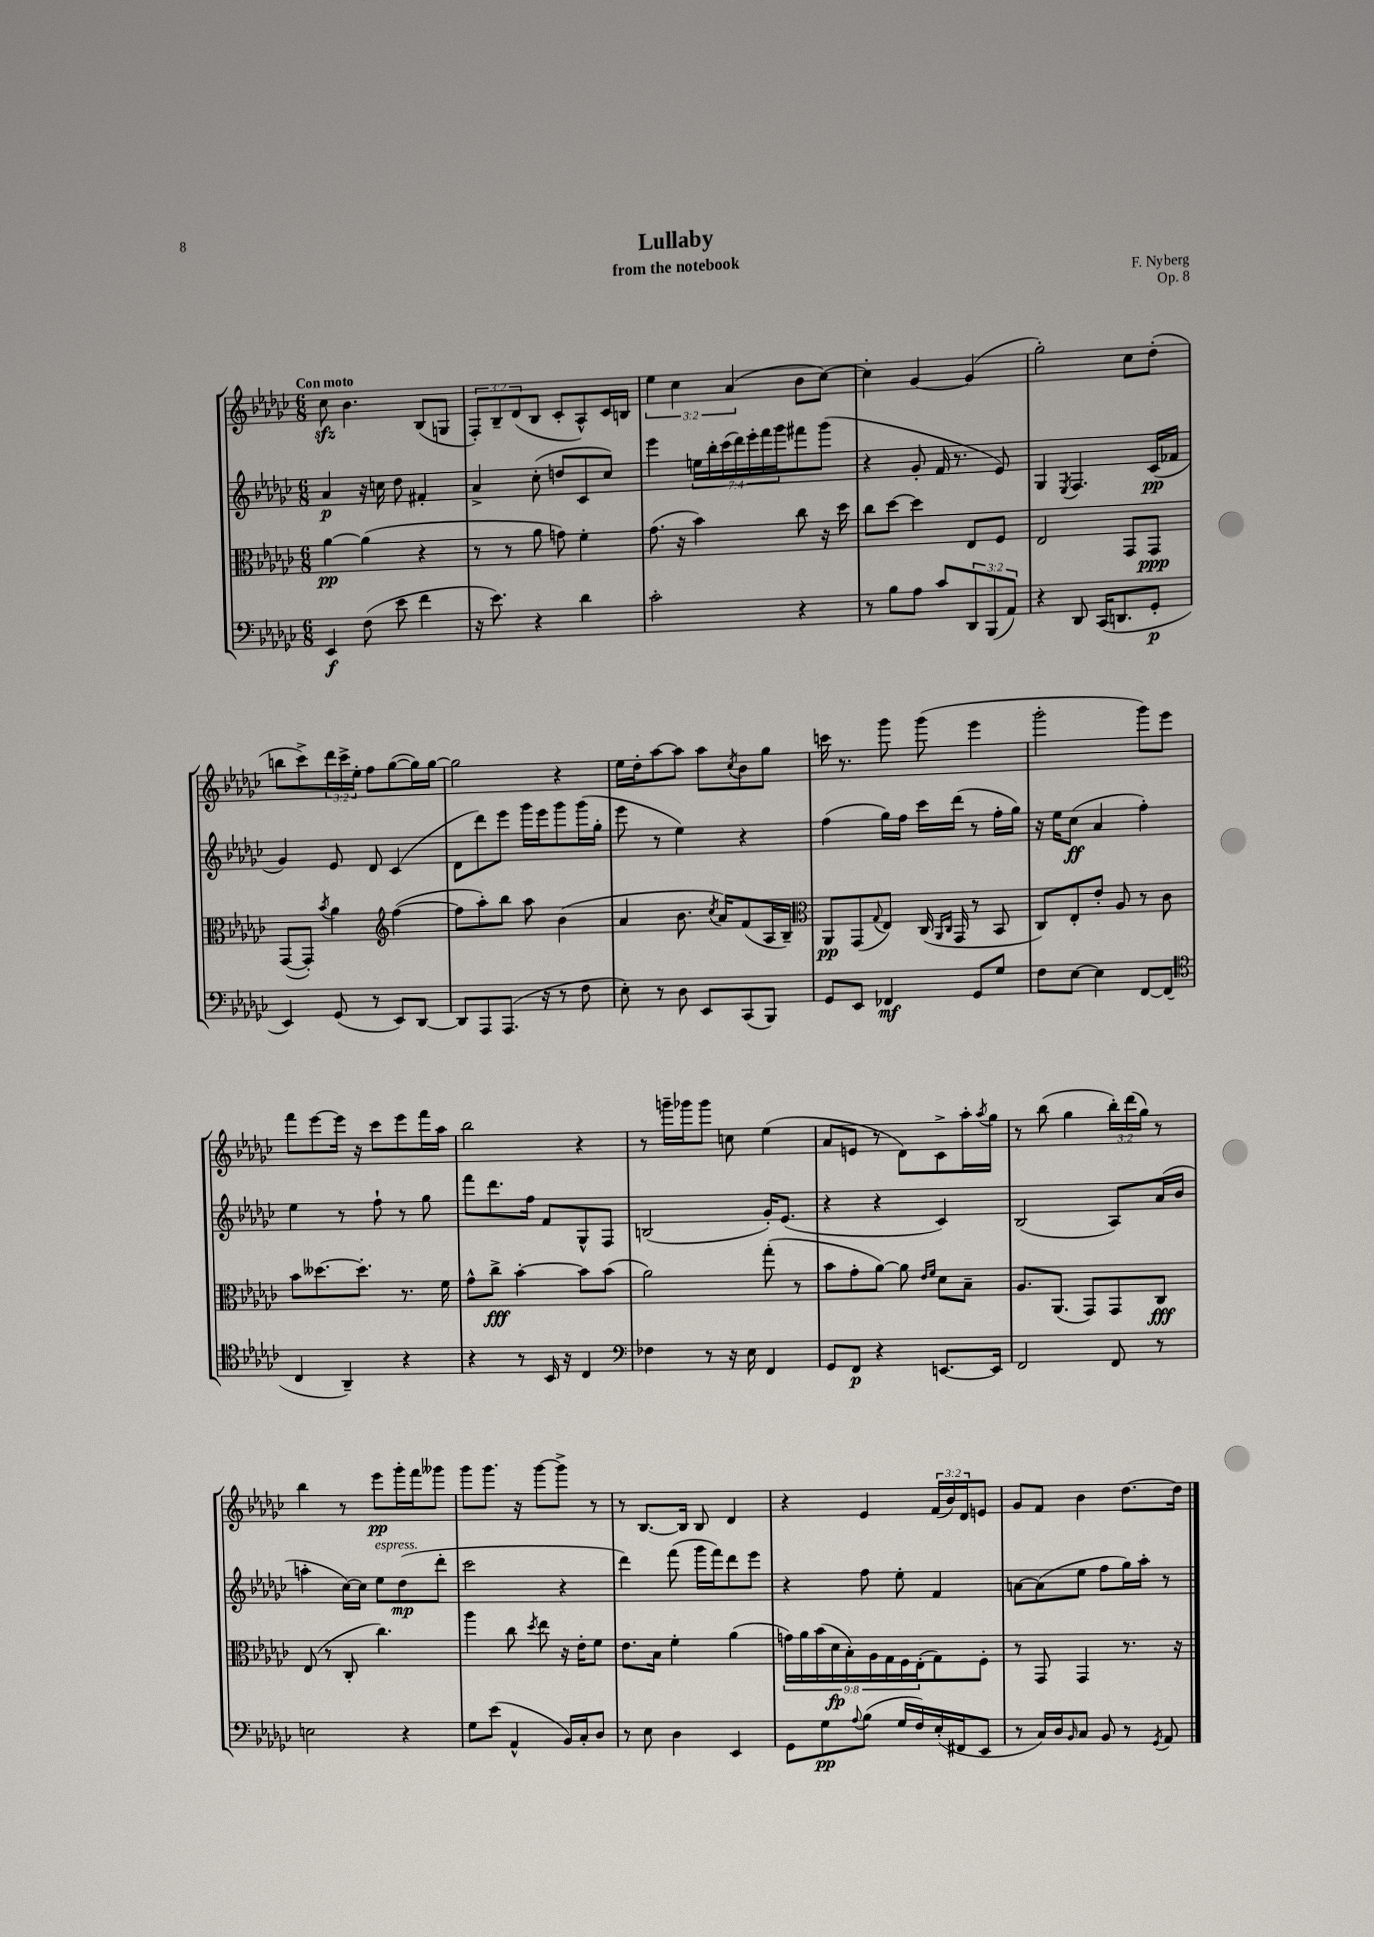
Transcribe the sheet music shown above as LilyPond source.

\header { title = "Lullaby" composer = "F. Nyberg" subtitle = "from the notebook" opus = "Op. 8" }
<<
\new StaffGroup <<
\new Staff = "s0" {
    \clef treble \key ges \major \numericTimeSignature \time 6/8 \override Staff.TupletNumber.text = #tuplet-number::calc-fraction-text \tempo "Con moto"
    ces''8\sfz bes'4. bes8( g8 |
    \tuplet 3/2 { f8-.) bes8-- des'8( } bes8 ces'8-. aes8-^) ces'16 b16 |
    \tuplet 3/2 { ees''4 ces''4 aes'4( } bes'8 ces''8~) |
    ces''4-. ges'4~ ges'4( |
    ges''2-.) ces''8 des''8-.( |
    b''8 ces'''8->) \tuplet 3/2 { des'''16 ces'''16-> ees''16-. } f''8 ges''8~( ges''16) ges''16~ |
    ges''2 r4 |
    ees''16 des''16-. aes''8~ aes''8 aes''8 \acciaccatura { ces''8 } bes'8 ges''8 |
    c'''16 r8. ges'''8 ges'''8( ees'''4 |
    ges'''2-. ges'''8) ees'''8 |
    f'''8 ees'''8~ ees'''16 r16 ces'''8 ees'''8 f'''16 aes''16 |
    bes''2 r4 |
    r8 g'''16-- ges'''16 ges'''8 c''8 ees''4( |
    aes'8 e'8 r8 des'8) ces'8-> aes''16-. \acciaccatura { aes''8 } ges''16 |
    r8 bes''8( ges''4 \tuplet 3/2 { bes''16-.) des'''16( ges''16) } r8 |
    bes''4 r8 ees'''8\pp ges'''16-. f'''16 geses'''8 |
    ges'''8 ges'''8. r16 ges'''8~ ges'''8-> r8 |
    r8 bes8.~ bes16 bes8 des'4 |
    r4 ees'4 \tuplet 3/2 { f'16( bes'16) des'16 } e'8 |
    ges'8 f'8 bes'4 des''8.~ des''16 \bar "|." |
}
\new Staff = "s1" {
    \clef treble \key ges \major \numericTimeSignature \time 6/8 \override Staff.TupletNumber.text = #tuplet-number::calc-fraction-text
    aes'4\p r16 c''16 des''8 fis'4-. |
    aes'4-> ces''8-.( d''8 ces'8 ces''8) |
    ees'''4 \tuplet 7/4 { e''16 bes''16-. ces'''16( des'''16) ees'''16-. f'''16 ges'''16 } fis'''8 ges'''8( |
    r4 ges'8-. f'16 r8. ees'8) |
    ges4 \acciaccatura { ees8 } f4. ces'16\pp( fes'16 |
    ges'4) ees'8 des'8 ces'4( |
    des'8 des'''8) ees'''8 ges'''16 ees'''16 ges'''8 ges'''16( ges''16-. |
    ees'''8 r8 ees''4) r4 |
    f''4( ges''16) f''16 ces'''16 des'''16( r8 f''16-. ges''16) |
    r16 ees''16 ces''8\ff( aes'4 f''4-.) |
    ees''4 r8 f''8-! r8 ges''8 |
    f'''8 des'''8. f''16 f'8 ges8-^ f8 |
    b2( ges'16-.) ees'8.( |
    r4 r4 ces'4) |
    bes2( aes8) aes'16( bes'16 |
    a''4-. ces''16~) ces''16 ees''8^\markup { \italic "espress." } des''8\mp( des'''8-. |
    ces'''2 r4 |
    des'''4) f'''8( ges'''16 f'''16) des'''8 ees'''8 |
    r4 f''8 ees''8-. f'4 |
    a'8~ a'8( ees''8 f''8 ges''16) aes''16-. r8 \bar "|." |
}
\new Staff = "s2" {
    \clef alto \key ges \major \numericTimeSignature \time 6/8 \override Staff.TupletNumber.text = #tuplet-number::calc-fraction-text
    aes'4~\pp aes'4( r4 |
    r8 r8 aes'8 g'8) f'4-. |
    ges'8.( r16 bes'4) ces''8 r16 des''16 |
    ces''8 des''8~ des''4 ees8 f8 |
    ees2 ges,8 ges,8\ppp |
    ges,8~( ges,8-.) \acciaccatura { bes'8 } aes'4 \clef treble f''4~( |
    f''8 aes''8-.) bes''8 aes''8 bes'4( |
    aes'4 bes'8. \acciaccatura { ces''8 } aes'16) f'8( aes16 bes16--) |
    \clef alto aes,8\pp ges,8( \appoggiatura { ges8 } ees8) ces16( \grace { aes,16 ces16 } ges,16 r8 bes,8 |
    ces8) ees8-. ees'8-. aes8 r8 ces'8 |
    bes'8 deses''8.~ deses''8.-. r8. f'16 |
    ges'8-^ ces''8->\fff bes'4~-. bes'8 bes'8( |
    aes'2) ges''8-.( r8 |
    bes'8 ges'8-. aes'8~) aes'8 \grace { ees'16 f'16 } des'8 bes8-- |
    aes8. aes,8.( ges,8) ges,8 ces8\fff |
    ees8( r8 ces8-. ces''4.) |
    aes''4 ces''8 \acciaccatura { des''8 } ees''8 r16 ees'16-. f'8 |
    ees'8. bes16 f'4-. aes'4( |
    \tuplet 9/8 { g'16) aes'16 bes'16( des'16\fp bes16-.) aes16 ges16 f16 ees16-.( } ges8) f8-. |
    r8 ges,8 ges,4 r8. r16 \bar "|." |
}
\new Staff = "s3" {
    \clef bass \key ges \major \numericTimeSignature \time 6/8 \override Staff.TupletNumber.text = #tuplet-number::calc-fraction-text
    ees,4\f f8( ees'8 f'4 |
    r16 ees'8.) r4 des'4 |
    ces'2-. r4 |
    r8 bes8 aes8 ces'8 \tuplet 3/2 { des,8 bes,,8( aes,8) } |
    r4 des,8 ces,16( d,8. ges,8-.\p |
    ees,4) ges,8( r8 ees,8) des,8~ |
    des,8 aes,,8 aes,,8.( r16 r8 f8 |
    ees8-.) r8 des8 ees,8 ces,8( bes,,8) |
    ges,8 ees,8 fes,4\mf ges,8 ges8 |
    f8 ees8~ ees4 f,8~ f,8( |
    \clef tenor ces4 aes,4--) r4 |
    r4 r8 bes,16 r16 ces4 |
    \clef bass fes4 r8 r16 ees16 f,4 |
    ges,8 f,8\p r4 e,8.~ e,16 |
    f,2 f,8 r8 |
    e2 r4 |
    ges8 ees'8( aes,4-^ bes,16) ces16-. des8 |
    r8 ees8 des4 ees,4 |
    ges,8 ges8\pp \appoggiatura { aes8 } bes8( ges16 f16) ees16-.( fis,16 ees,8 |
    r8 ces16) des16 \grace { bes,16 } ces8 bes,8 r8 \acciaccatura { ges,8 } aes,8 \bar "|." |
}
>>
>>
\layout { \context { \Score \remove "Bar_number_engraver" } }
